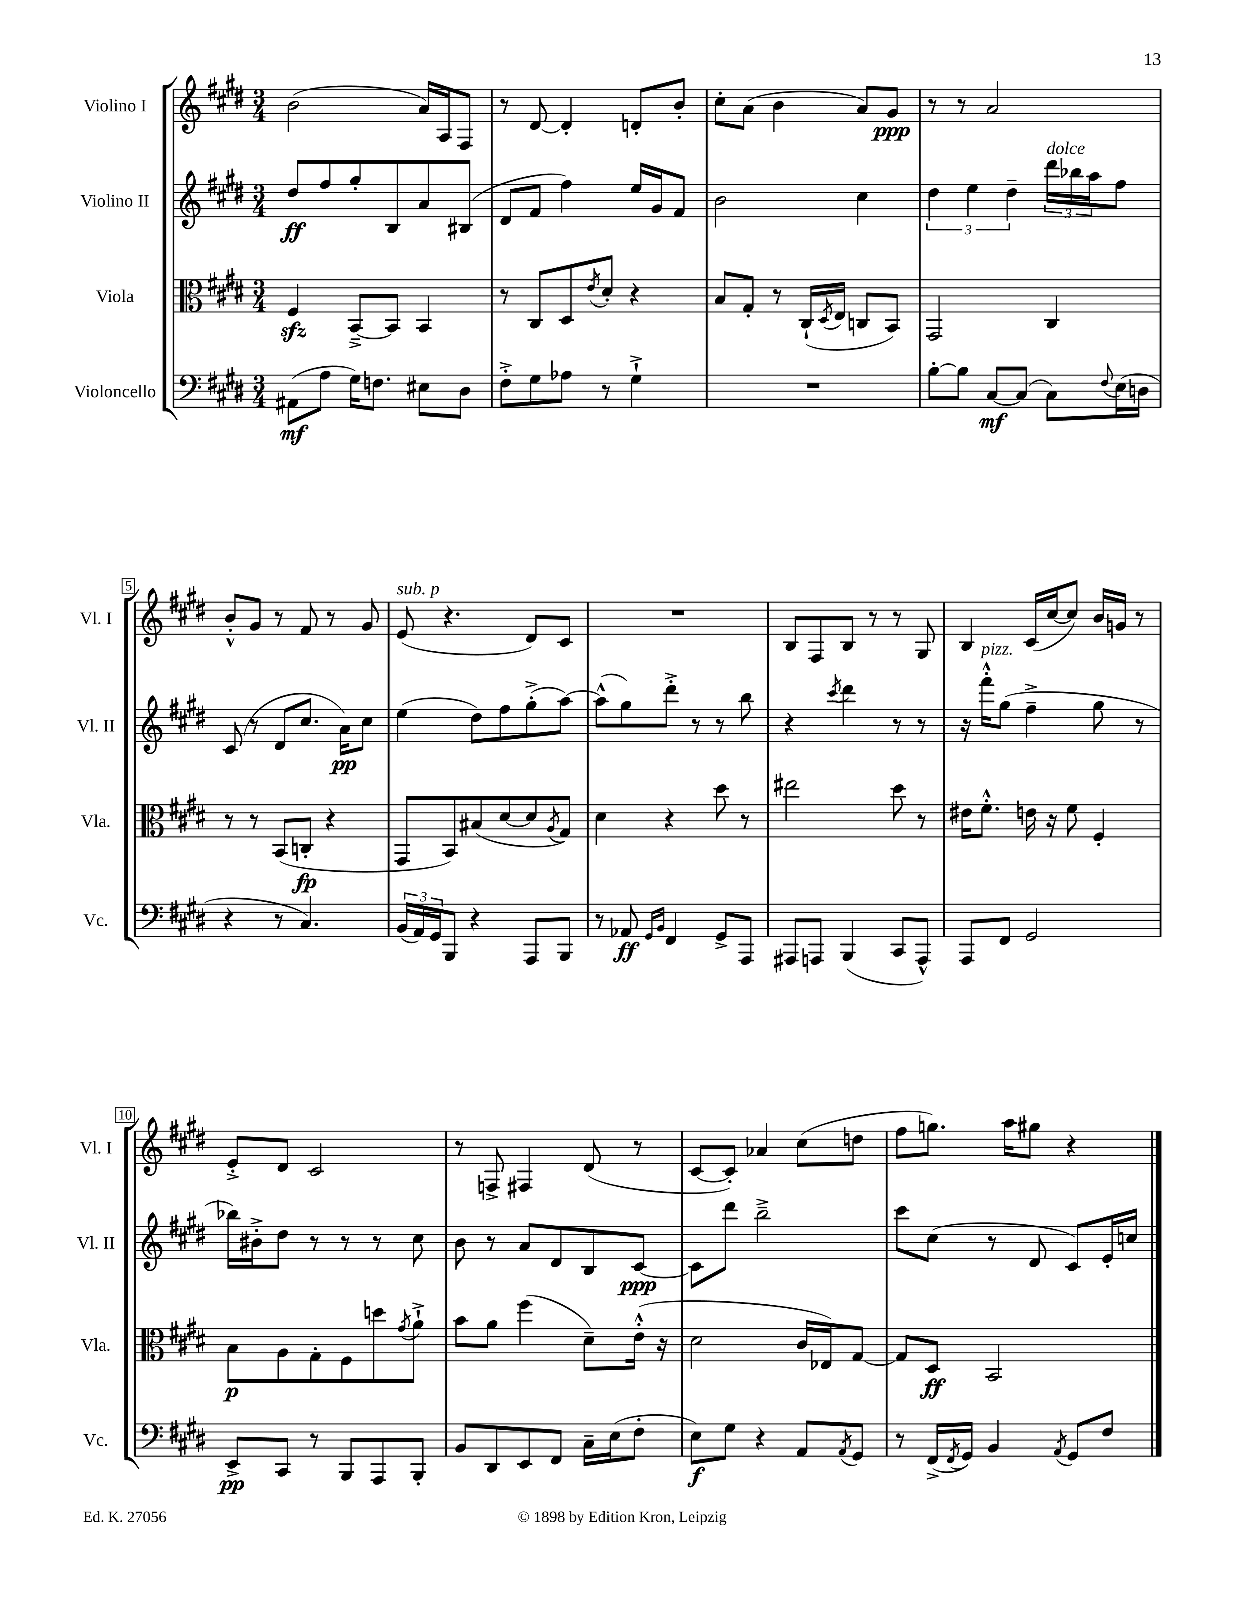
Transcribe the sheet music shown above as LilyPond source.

<<
\new StaffGroup <<
\new Staff = "s0" \with { instrumentName = "Violino I" shortInstrumentName = "Vl. I" } {
    \clef treble \key e \major \numericTimeSignature \time 3/4
    b'2( a'16) a16 fis8 |
    r8 dis'8~ dis'4-. d'8-. b'8-. |
    cis''8-. a'8( b'4 a'8) gis'8\ppp |
    r8 r8 a'2 |
    b'8-.-^ gis'8 r8 fis'8 r8 gis'8 |
    e'8^\markup { \italic "sub. p" }( r4. dis'8) cis'8 |
    R2. |
    b8 fis8 b8 r8 r8 gis8 |
    b4 cis'16( cis''16~ cis''8) b'16 g'16 r8 |
    e'8-.-> dis'8 cis'2 |
    r8 f8-> fis4 dis'8( r8 |
    cis'8~ cis'8-.) aes'4 cis''8( d''8 |
    fis''8 g''8.) a''16 gis''8 r4 \bar "|." |
}
\new Staff = "s1" \with { instrumentName = "Violino II" shortInstrumentName = "Vl. II" } {
    \clef treble \key e \major \numericTimeSignature \time 3/4
    dis''8\ff fis''8 gis''8-. b8 a'8 bis8( |
    dis'8 fis'8 fis''4) e''16 gis'16 fis'8 |
    b'2 cis''4 |
    \tuplet 3/2 { dis''4 e''4 dis''4-- } \tuplet 3/2 { dis'''16^\markup { \italic "dolce" } bes''16 a''16 } fis''8 |
    cis'8( r8 dis'8 cis''8. a'16\pp) cis''8 |
    e''4( dis''8) fis''8 gis''8-.->( a''8~) |
    a''8-^( gis''8) dis'''8-.-> r8 r8 b''8 |
    r4 \acciaccatura { cis'''8 } dis'''4 r8 r8 |
    r16 fis'''16-.-^^\markup { \italic "pizz." } gis''8( fis''4---> gis''8 r8 |
    bes''16) bis'16-.-> dis''8 r8 r8 r8 cis''8 |
    b'8 r8 a'8 dis'8 b8 cis'8~\ppp |
    cis'8 dis'''8 b''2---> |
    cis'''8 cis''8( r8 dis'8 cis'8) e'16-. c''16 \bar "|." |
}
\new Staff = "s2" \with { instrumentName = "Viola" shortInstrumentName = "Vla." } {
    \clef alto \key e \major \numericTimeSignature \time 3/4
    fis4\sfz b,8~---> b,8 b,4 |
    r8 cis8 dis8 \acciaccatura { e'8 } dis'8-. r4 |
    b8 gis8-. r8 cis16-!( \acciaccatura { dis8 } e16 c8 b,8) |
    gis,2 cis4 |
    r8 r8 b,8( c8-.\fp r4 |
    gis,8 b,8) bis8( dis'8~ dis'8 \acciaccatura { a8 } gis8) |
    dis'4 r4 dis''8 r8 |
    eis''2 dis''8 r8 |
    eis'16 fis'8.-.-^ e'16 r16 fis'8 fis4-. |
    b8\p a8 gis8-. fis8 d''8 \acciaccatura { gis'8 } a'8-!-> |
    b'8 a'8 fis''4( dis'8--) e'16-.-^( r16 |
    dis'2 cis'16 ees16) gis8~ |
    gis8 dis8\ff b,2 \bar "|." |
}
\new Staff = "s3" \with { instrumentName = "Violoncello" shortInstrumentName = "Vc." } {
    \clef bass \key e \major \numericTimeSignature \time 3/4
    ais,8\mf( a8 gis16) f8. eis8 dis8 |
    fis8-.-> gis8 aes8 r8 gis4-!-> |
    R2. |
    b8~-. b8 cis8~\mf cis8( cis8) \appoggiatura { fis8 } e16( d16 |
    r4 r8 cis4.) |
    \tuplet 3/2 { b,16( a,16) gis,16 } b,,8 r4 a,,8 b,,8 |
    r8 aes,8\ff \grace { gis,16 b,16 } fis,4 gis,8-> a,,8 |
    ais,,8 a,,8 b,,4( cis,8 a,,8-^) |
    a,,8 fis,8 gis,2 |
    e,8->\pp cis,8 r8 b,,8 a,,8 b,,8-. |
    b,8 dis,8 e,8 fis,8 cis16-- e16( fis8-. |
    e8\f) gis8 r4 a,8 \acciaccatura { a,8 } gis,8 |
    r8 fis,16->( \acciaccatura { fis,8 } gis,16) b,4 \acciaccatura { a,8 } gis,8 fis8 \bar "|." |
}
>>
>>
\layout { \context { \Score \override BarNumber.stencil = #(make-stencil-boxer 0.1 0.3 ly:text-interface::print) } }
